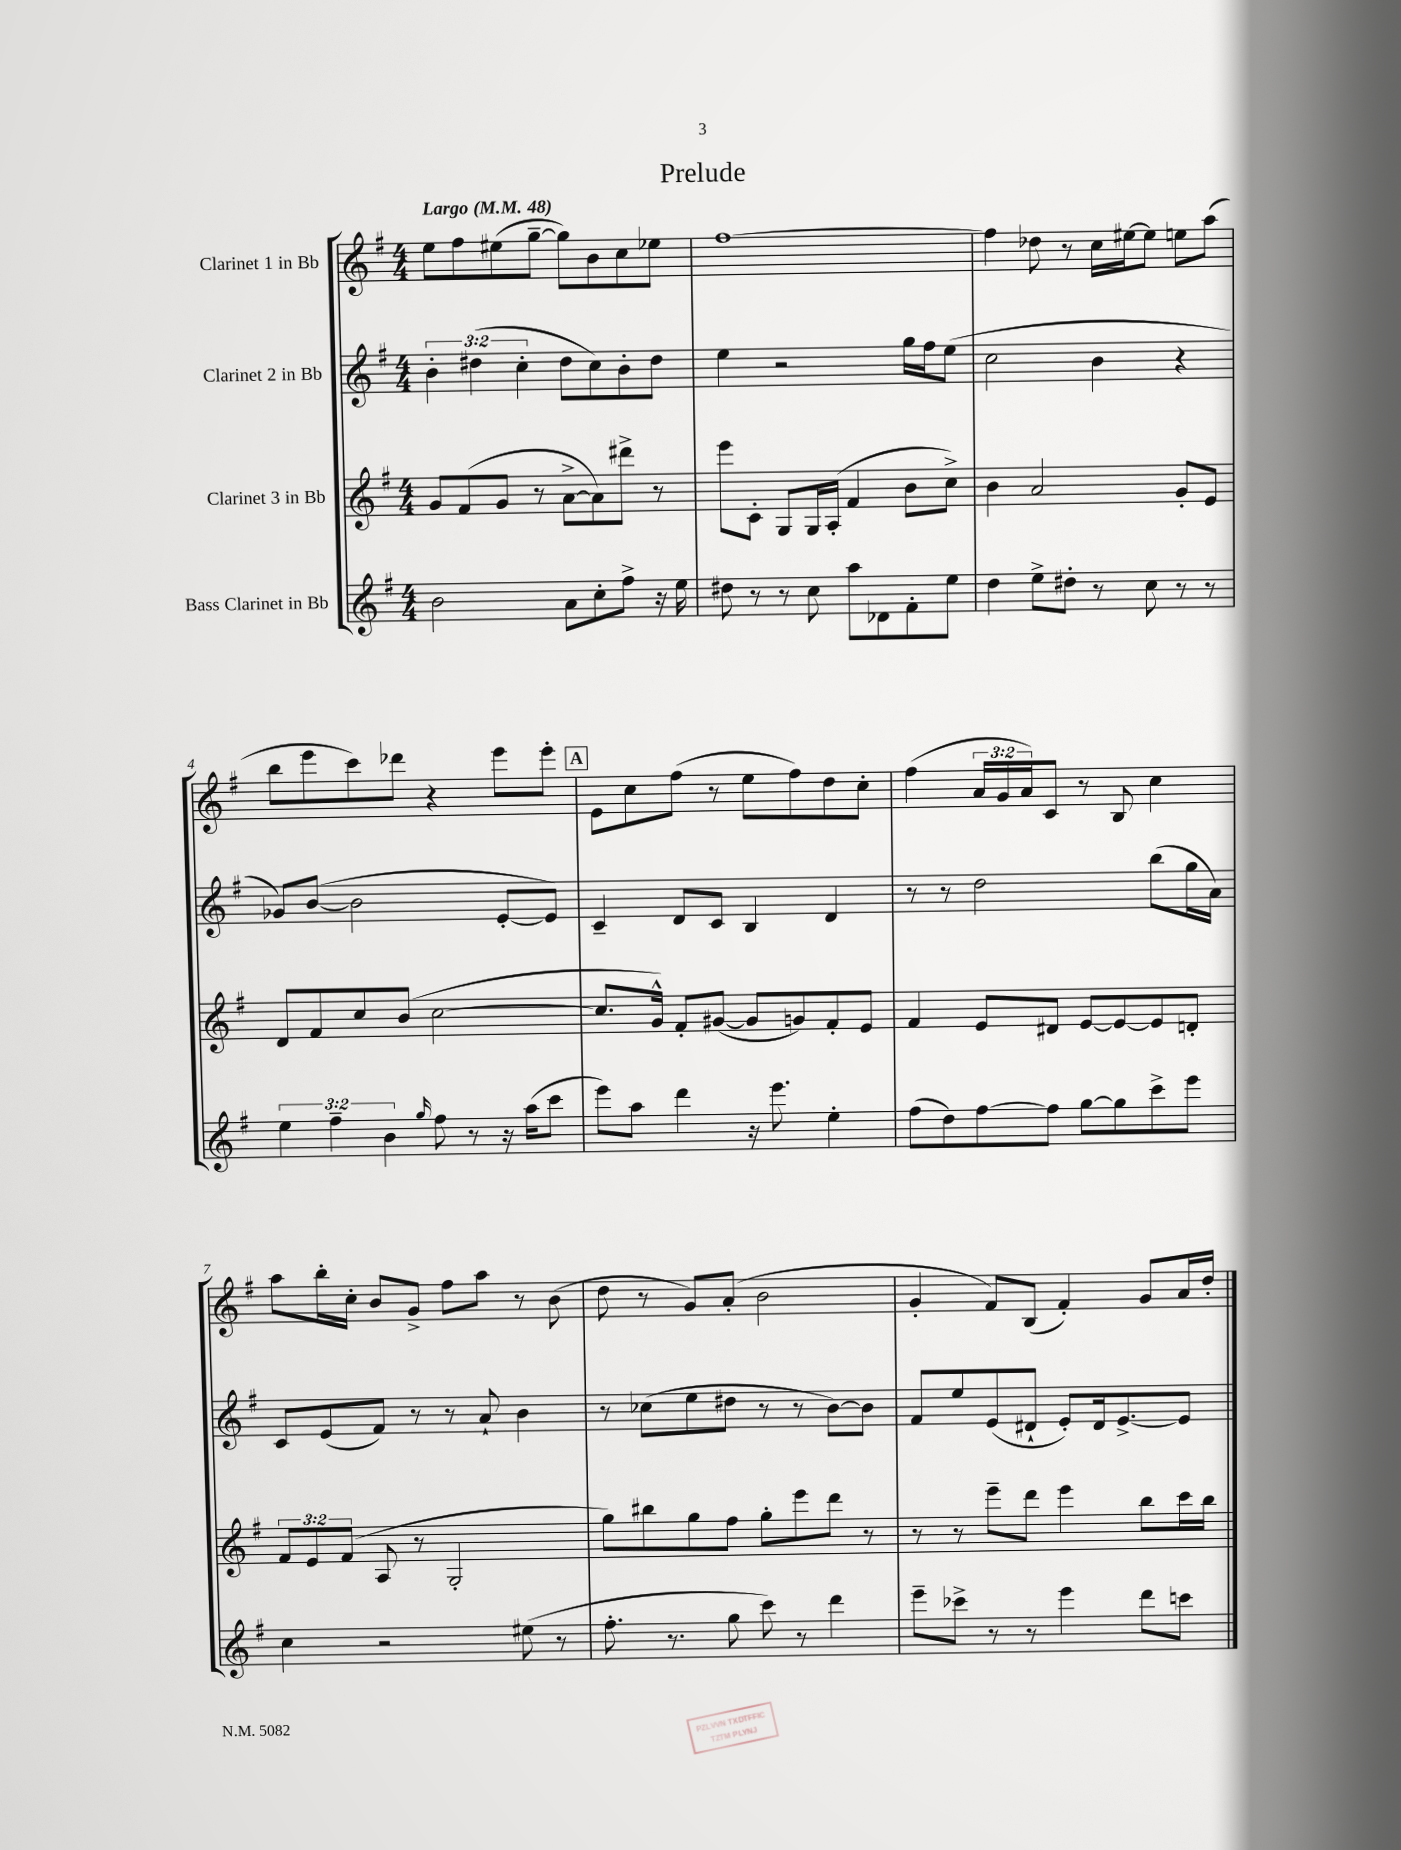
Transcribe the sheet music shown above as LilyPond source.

\header { title = "Prelude" }
<<
\new StaffGroup <<
\new Staff = "s0" \with { instrumentName = "Clarinet 1 in Bb" } {
    \clef treble \key g \major \numericTimeSignature \time 4/4 \override Staff.TupletNumber.text = #tuplet-number::calc-fraction-text \tempo "Largo" 4 = 48
    e''8 fis''8 eis''8( g''8~-- g''8) b'8 c''8 ees''8 |
    fis''1~ |
    fis''4 des''8 r8 c''16 eis''16~ eis''8 e''8 a''8( |
    b''8 e'''8 c'''8) des'''8 r4 e'''8 e'''8-. |
    \mark \markup { \box "A" } e'8 c''8 fis''8( r8 e''8 fis''8) d''8 c''8-. |
    fis''4( \tuplet 3/2 { a'16 g'16 a'16) } c'8 r8 b8 c''4 |
    a''8 b''16-. c''16-. b'8 g'8-> fis''8 a''8 r8 b'8( |
    d''8 r8 g'8) a'8-.( b'2 |
    g'4-. fis'8) b8( fis'4-.) g'8 a'16 d''16-. \bar "|." |
}
\new Staff = "s1" \with { instrumentName = "Clarinet 2 in Bb" } {
    \clef treble \key g \major \numericTimeSignature \time 4/4 \override Staff.TupletNumber.text = #tuplet-number::calc-fraction-text
    \tuplet 3/2 { b'4-. dis''4( c''4-. } dis''8 c''8) b'8-. dis''8 |
    e''4 r2 g''16 fis''16 e''8( |
    c''2 b'4 r4 |
    ges'8) b'8~( b'2 e'8~-. e'8) |
    \mark \markup { \box "A" } c'4-- d'8 c'8 b4 d'4 |
    r8 r8 d''2 b''8( g''16 a'16) |
    c'8 e'8( fis'8) r8 r8 a'8-! b'4 |
    r8 ces''8( e''8 dis''8 r8 r8 b'8~) b'8 |
    fis'8 e''8 e'8( dis'8-! e'8-.) dis'16 e'8.~-> e'8 \bar "|." |
}
\new Staff = "s2" \with { instrumentName = "Clarinet 3 in Bb" } {
    \clef treble \key g \major \numericTimeSignature \time 4/4 \override Staff.TupletNumber.text = #tuplet-number::calc-fraction-text
    g'8 fis'8( g'8 r8 a'8~-> a'8) dis'''8-> r8 |
    e'''8 c'8-. g8 g16 a16-.( fis'4 b'8 c''8->) |
    b'4 a'2 g'8-. e'8 |
    d'8 fis'8 c''8 b'8( c''2~ |
    \mark \markup { \box "A" } c''8. g'16-^) fis'8-. gis'8~( gis'8 g'8) fis'8-. e'8 |
    fis'4 e'8 dis'8 e'8~ e'8~ e'8 d'8-. |
    \tuplet 3/2 { fis'8 e'8 fis'8( } a8 r8 g2-. |
    g''8) bis''8 g''8 fis''8 g''8-. e'''8 d'''8 r8 |
    r8 r8 e'''8-- d'''8 e'''4 b''8 c'''16 b''16 \bar "|." |
}
\new Staff = "s3" \with { instrumentName = "Bass Clarinet in Bb" } {
    \clef treble \key g \major \numericTimeSignature \time 4/4 \override Staff.TupletNumber.text = #tuplet-number::calc-fraction-text
    b'2 a'8 c''8-. fis''8-> r16 e''16 |
    dis''8 r8 r8 c''8 a''8 des'8 fis'8-. e''8 |
    d''4 e''8-> dis''8-. r8 c''8 r8 r8 |
    \tuplet 3/2 { e''4 fis''4-- b'4 } \grace { g''16 } fis''8 r8 r16 a''16( c'''8 |
    \mark \markup { \box "A" } e'''8) a''8 d'''4 r16 e'''8. e''4-. |
    fis''8( d''8) fis''8~ fis''8 g''8~ g''8 c'''8-> e'''8 |
    c''4 r2 eis''8( r8 |
    fis''8.-. r8. g''8 c'''8) r8 d'''4 |
    e'''8-- ces'''8-> r8 r8 e'''4 d'''8 c'''8 \bar "|." |
}
>>
>>
